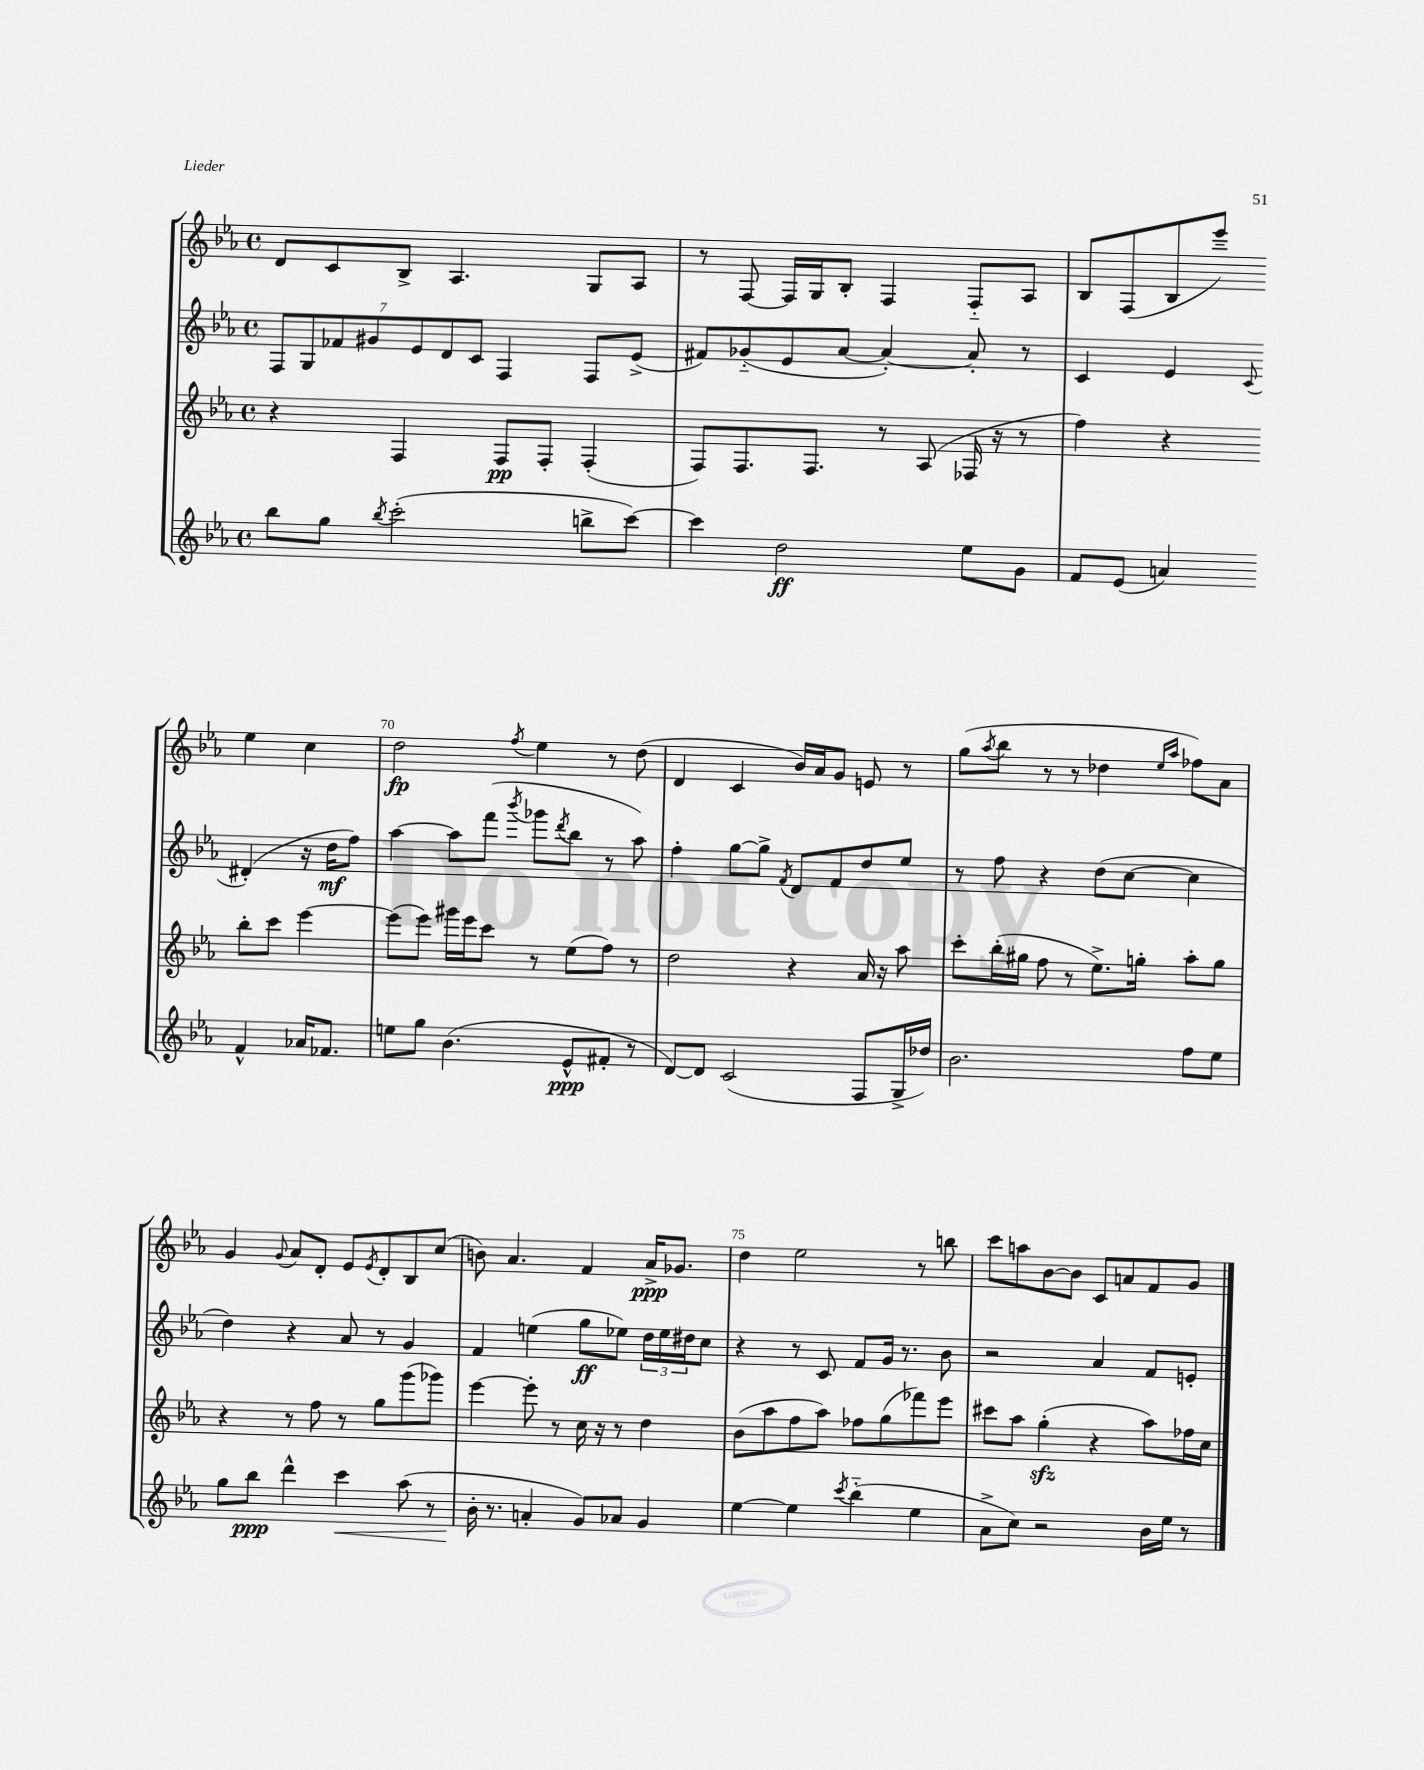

**kern	**dynam	**kern	**dynam	**kern	**dynam	**kern	**dynam
*part4	*part4	*part3	*part3	*part2	*part2	*part1	*part1
*staff4	*staff4	*staff3	*staff3	*staff2	*staff2	*staff1	*staff1
*clefG2	*	*clefG2	*	*clefG2	*	*clefG2	*
*k[b-e-a-]	*	*k[b-e-a-]	*	*k[b-e-a-]	*	*k[b-e-a-]	*
*M4/4	*	*M4/4	*	*M4/4	*	*M4/4	*
*met(c)	*	*met(c)	*	*met(c)	*	*met(c)	*
=67	=67	=67	=67	=67	=67	=67	=67
8bb-\L	.	4r	.	14F/L	.	8d/L	.
.	.	.	.	14G/	.	.	.
8gg\J	.	.	.	.	.	8c/	.
.	.	.	.	14f-X/	.	.	.
.	.	.	.	14g#X/	.	.	.
8qbb-/	.	.	.	.	.	.	.
(2ccc'\	.	4F/	.	.	.	8B-^/J	.
.	.	.	.	14e-/	.	.	.
.	.	.	.	14d/	.	.	.
.	.	.	.	.	.	4.A-/	.
.	.	.	.	14c/J	.	.	.
.	.	8F/L	pp	4F/	.	.	.
.	.	8F'/J	.	.	.	.	.
8bbn^\L	.	(4F'/	.	8F/L	.	8G/L	.
[8ccc\J)	.	.	.	(8e-^/J	.	8A-/J	.
=68	=68	=68	=68	=68	=68	=68	=68
4ccc\]	.	8F/L)	.	8f#X/L)	.	8r	.
.	.	8.F/	.	(8g-X/	.	[8F/	.
2dd\	ff	.	.	8e-/	.	16F/LL]	.
.	.	8.F/J	.	.	.	16G/J	.
.	.	.	.	[8a-/J	.	8B-'/J	.
.	.	8r	.	4a-'/_)	.	4F/	.
.	.	(8A-/	.	.	.	.	.
8ee-\L	.	16F-X/	.	8a-'/]	.	8F/L	.
.	.	16r	.	.	.	.	.
8g\J	.	8r	.	8r	.	8A-/J	.
=69	=69	=69	=69	=69	=69	=69	=69
8f/L	.	4ff\)	.	4c/	.	8B-/L	.
(8e-/J	.	.	.	.	.	(8F/	.
4an/)	.	4r	.	4e-/	.	8B-/	.
.	.	.	.	.	.	8eee-~/J)	.
.	.	.	.	8qqc/	.	.	.
4f^^/	.	8bb-'\L	.	(4d#X'/	.	4ee-\	.
.	.	8ccc\J	.	.	.	.	.
16a-X/KL	.	[4eee-\	.	16r	.	4cc\	.
8.f-X/J	.	.	.	16dd\KL	mf	.	.
.	.	.	.	8ff\J)	.	.	.
!!LO:LB:g=z
=70	=70	=70	=70	=70	=70	=70	=70
8een\L	.	(8eee-\L]	.	[4aa-\	.	2dd\	fp
8gg\J	.	8eee-\J)	.	.	.	.	.
(4.b-\	.	16ggg#X\LL	.	8aa-\L]	.	.	.
.	.	16eee-\J	.	.	.	.	.
.	.	8ccc\J	.	(8fff\J	.	.	.
.	.	.	.	8qbbb-/	.	8qff/	.
.	.	8r	.	8ggg-X\L	.	4ee-\	.
.	.	.	.	8qddd/	.	.	.
8e-^^/L	ppp	(8ee-\L	.	8bb-\J	.	.	.
8f#X'/J	.	8ff\J)	.	8r	.	8r	.
8r	.	8r	.	8aa-\)	.	(8dd\	.
=71	=71	=71	=71	=71	=71	=71	=71
[8d/L)	.	2dd\	.	4ff'\	.	4d/	.
8d/J]	.	.	.	.	.	.	.
(2c/	.	.	.	[8gg\L	.	4c/	.
.	.	.	.	8gg^\J]	.	.	.
.	.	.	.	8qf/	.	.	.
.	.	4r	.	8d/L	.	16b-/LL)	.
.	.	.	.	.	.	16a-/J	.
.	.	.	.	8f/	.	8g/J	.
8F/L	.	16a-/	.	8dd/	.	8en/	.
.	.	16r	.	.	.	.	.
16G^/L	.	8aa-\	.	8ee-/J	.	8r	.
16dd-X/JJ)	.	.	.	.	.	.	.
=72	=72	=72	=72	=72	=72	=72	=72
2.b-\	.	8ccc'\L	.	8r	.	(8gg\L	.
.	.	.	.	.	.	8qaa-/	.
.	.	(16bb-'\L	.	8ff\	.	8bb-\J	.
.	.	16gg#X\JJ	.	.	.	.	.
.	.	8ff\	.	4r	.	8r	.
.	.	8r	.	.	.	8r	.
.	.	8.ee-^\L)	.	(8dd\L	.	4dd-X\	.
.	.	.	.	[8cc\J	.	.	.
.	.	16ggn'\Jk	.	.	.	.	.
.	.	.	.	.	.	16qqee-/LL	.
.	.	.	.	.	.	16qqaa-/JJ	.
8ff\L	.	8aa-'\L	.	4cc\]	.	8ff-X\L)	.
8ee-\J	.	8gg\J	.	.	.	8a-\J	.
!!LO:LB:g=z
=73	=73	=73	=73	=73	=73	=73	=73
8gg\L	.	4r	.	4dd\)	.	4g/	.
8bb-\J	ppp	.	.	.	.	.	.
.	.	.	.	.	.	8qqg/	.
4ddd^^\	.	8r	.	4r	.	8a-/L	.
.	.	8ff\	.	.	.	8d'/J	.
!	!LO:HP:b	!	!	!	!	!	!
4ccc\	<	8r	.	8a-/	.	8e-/L	.
.	.	.	.	.	.	8qe-/	.
.	.	8gg\L	.	8r	.	8d'/	.
(8aa-\	.	(8ggg\	.	4g/	.	8B-/	.
8r	.	8ggg-X\J)	.	.	.	(8cc/J	.
=74	=74	=74	=74	=74	=74	=74	=74
16b-'\	.	[4eee-\	.	4f/	.	8bn\)	.
8.r	[	.	.	.	.	.	.
.	.	.	.	.	.	4.a-/	.
4an'/	.	8eee-'\]	.	(4een\	.	.	.
.	.	8r	.	.	.	.	.
8g/L)	.	16cc\	.	8gg\L	ff	4f/	.
.	.	16r	.	.	.	.	.
8a-X/J	.	8r	.	8ee-X\J)	.	.	.
4g/	.	4dd\	.	24dd\LL	.	16a-^/KL	ppp
.	.	.	.	24ee-\	.	.	.
.	.	.	.	.	.	8.g-X/J	.
.	.	.	.	24dd#X\J	.	.	.
.	.	.	.	8cc\J	.	.	.
=75	=75	=75	=75	=75	=75	=75	=75
[4ee-\	.	(8b-\L	.	4r	.	4dd\	.
.	.	8aa-\	.	.	.	.	.
4ee-\]	.	8ff\	.	8r	.	2ee-\	.
.	.	8aa-\J)	.	8c/	.	.	.
8qccc/	.	.	.	.	.	.	.
(4bb-\	.	8ff-X\L	.	8f/L	.	.	.
.	.	(8gg\	.	16g/Jk	.	.	.
.	.	.	.	8.r	.	.	.
4ee-\	.	8fff-X\)	.	.	.	8r	.
.	.	8eee-\J	.	8b-\	.	8bbn\	.
=76	=76	=76	=76	=76	=76	=76	=76
8a-^\L	.	8ccc#X\L	.	2r	.	8ccc\L	.
8cc\J)	.	8aa-\J	.	.	.	8aan\	.
2r	.	(4ggzz'\	.	.	.	[8b-\	.
.	.	.	.	.	.	8b-\J]	.
.	.	4r	.	4a-/	.	8c/L	.
.	.	.	.	.	.	8an/	.
16b-\LL	.	8aa-\L)	.	8f/L	.	8f/	.
16ee-\JJ	.	.	.	.	.	.	.
8r	.	16ff-X\L	.	8en'/J	.	8g/J	.
.	.	16cc\JJ	.	.	.	.	.
==	==	==	==	==	==	==	==
*-	*-	*-	*-	*-	*-	*-	*-
